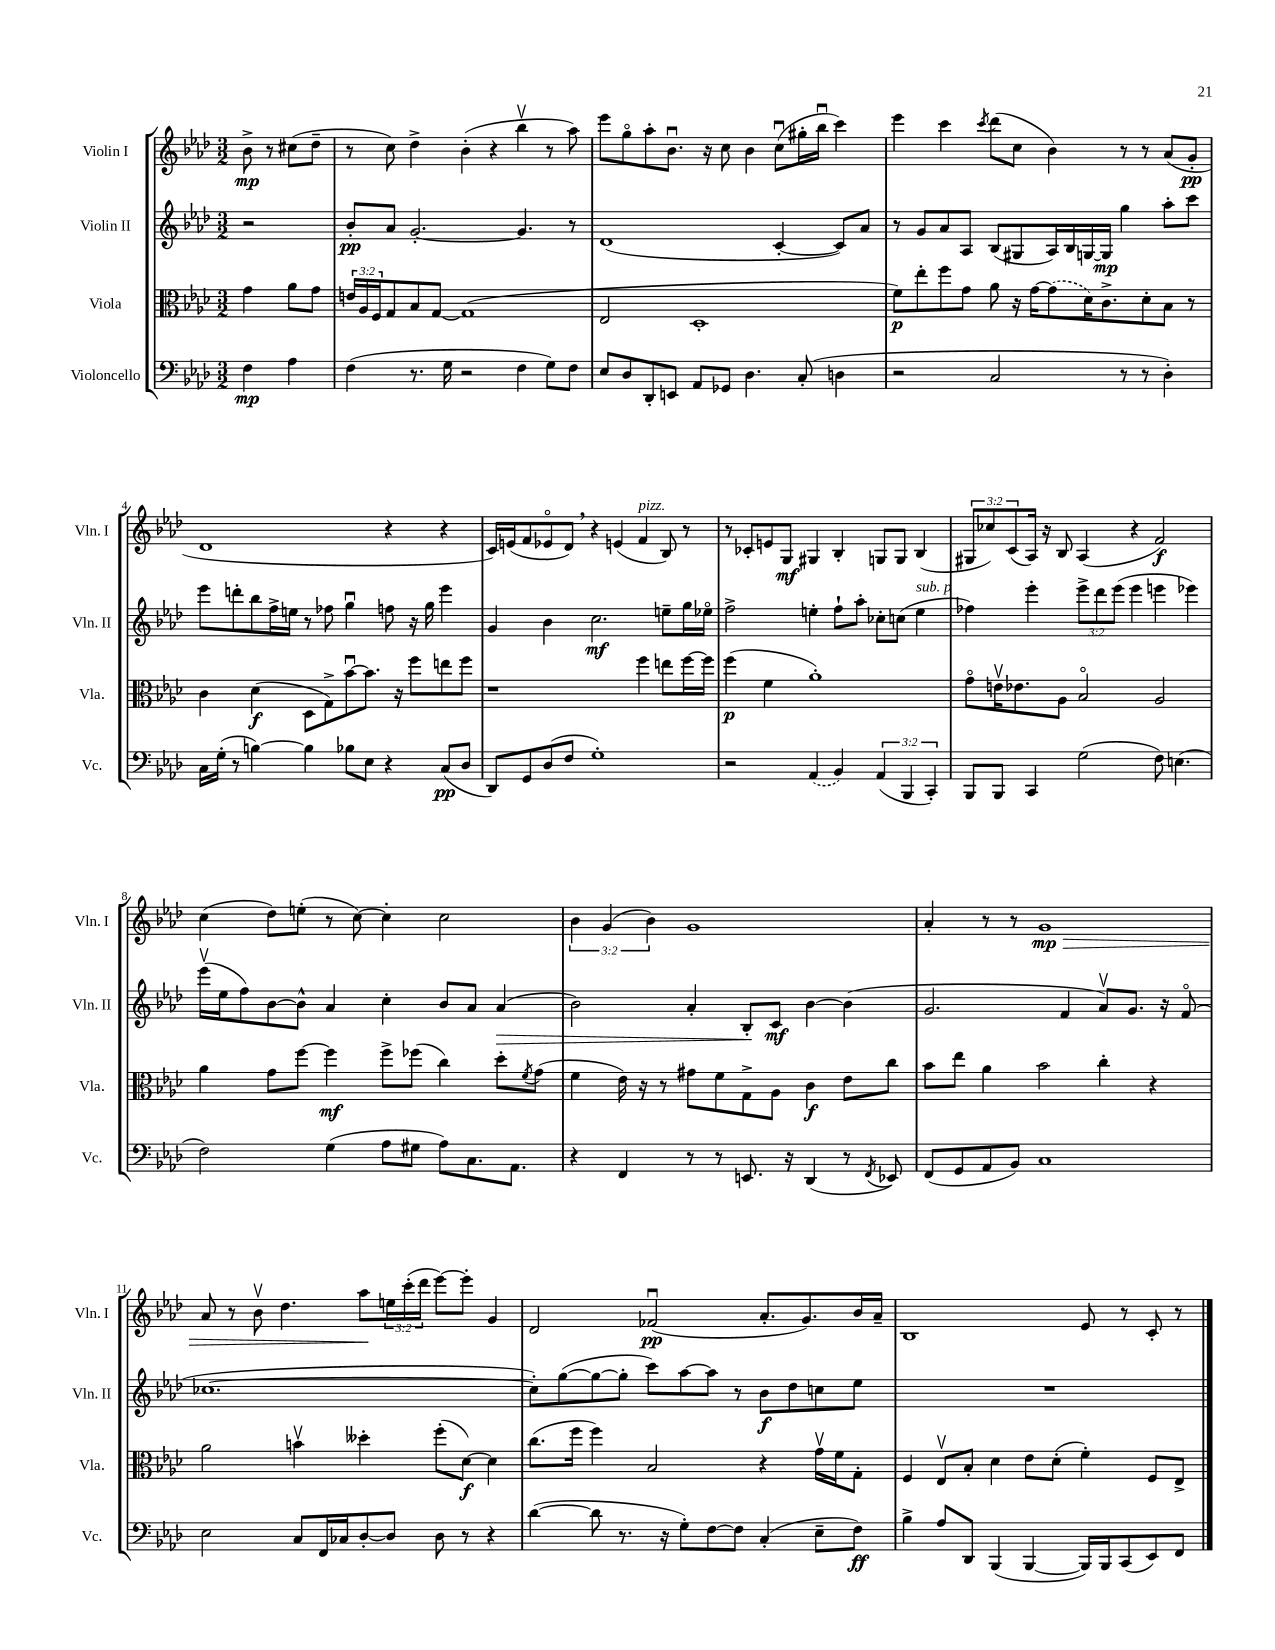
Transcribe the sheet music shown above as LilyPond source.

<<
\new StaffGroup <<
\new Staff = "s0" \with { instrumentName = "Violin I" shortInstrumentName = "Vln. I" } {
    \clef treble \key aes \major \numericTimeSignature \time 3/2 \override Staff.TupletNumber.text = #tuplet-number::calc-fraction-text \partial 2
    bes'8->\mp r8 cis''8( des''8-- |
    r8 c''8) des''4-> bes'4-.( r4 bes''4\upbow r8 aes''8) |
    ees'''8 g''8\flageolet aes''8-. bes'8.\downbow r16 c''8 bes'4 c''8\downbow( gis''16-. bes''16\downbow c'''4) |
    ees'''4 c'''4 \acciaccatura { c'''8 } des'''8( c''8 bes'4) r8 r8 aes'8( g'8-.\pp |
    des'1 r4 r4 |
    c'16) e'16( f'8 ees'8\flageolet des'8) \breathe r4 e'4( f'4^\markup { \italic "pizz." } bes8) r8 |
    r8 ces'8-. e'8 g8\mf gis4 bes4-. g8 g8 bes4( |
    \tuplet 3/2 { gis8 ces''8) c'8( } aes16) r16 bes8 aes4( r4 f'2\f) |
    c''4( des''8) e''8-.( r8 c''8~) c''4-. c''2 |
    \tuplet 3/2 { bes'4 g'4( bes'4) } g'1 |
    aes'4-. r8 r8 g'1\mp\> |
    aes'8 r8 bes'8\upbow des''4. aes''8\! \tuplet 3/2 { e''16 c'''16-.( des'''16 } ees'''8~) ees'''8-. g'4 |
    des'2 fes'2\downbow\pp( aes'8.-. g'8.) bes'16 aes'16-- |
    bes1 ees'8 r8 c'8-. r8 \bar "|." |
}
\new Staff = "s1" \with { instrumentName = "Violin II" shortInstrumentName = "Vln. II" } {
    \clef treble \key aes \major \numericTimeSignature \time 3/2 \override Staff.TupletNumber.text = #tuplet-number::calc-fraction-text \partial 2
    r2 |
    bes'8-.\pp aes'8 g'2.~-. g'4. r8 |
    des'1( c'4~-. c'8) aes'8 |
    r8 g'8 aes'8 aes8 bes8( gis8 aes16) bes16 g16~ g16\mp g''4 aes''8-. c'''8 |
    ees'''8 d'''8-. bes''8 f''16-> e''16 r8 fes''8 g''4\downbow f''8 r16 g''16 ees'''4 |
    g'4 bes'4 c''2.\mf e''8-- g''16 ees''16\flageolet |
    f''2-> e''4-. f''8-! aes''8-. ces''8-. c''8( e''4^\markup { \italic "sub. p" } |
    fes''4) ees'''4-. \tuplet 3/2 { ees'''8-> des'''8 ees'''8( } ees'''4 e'''4 ees'''4) |
    ees'''16\upbow( ees''16 f''8) bes'8~ bes'8-^ aes'4 c''4-. bes'8 aes'8 aes'4\>( |
    bes'2) aes'4-. bes8-.\! c'8\mf bes'4~ bes'4( |
    g'2. f'4 aes'8\upbow) g'8. r16 f'8\flageolet( |
    ces''1.~ |
    ces''8-.) g''8~( g''8~ g''8-. c'''8) aes''8~ aes''8 r8 bes'8\f des''8 c''8 ees''8 |
    R1. \bar "|." |
}
\new Staff = "s2" \with { instrumentName = "Viola" shortInstrumentName = "Vla." } {
    \clef alto \key aes \major \numericTimeSignature \time 3/2 \override Staff.TupletNumber.text = #tuplet-number::calc-fraction-text \partial 2
    g'4 aes'8 g'8 |
    \tuplet 3/2 { e'16 aes16 f16 } g8 bes8 g8~ g1( |
    ees2 des1-. |
    f'8\p) ees''8-. f''8 g'8 aes'8 r16 g'16~ \once \slurDashed g'8( des'16) c'8.-> des'8-. bes8 r8 |
    c'4 des'4\f( des8 g8->) bes'8~\downbow bes'8. r16 f''8 e''8 f''8 |
    r1 f''4 e''8 f''16~ f''16 |
    f''4\p( f'4 aes'1-.) |
    g'8\flageolet e'16\upbow ees'8. aes8 bes2\flageolet aes2 |
    aes'4 g'8 f''8~ f''4\mf f''8-> fes''8( c''4) des''8-. \acciaccatura { f'8 } g'8( |
    f'4 ees'16) r16 r8 gis'8 f'8 g8-> aes8 c'4\f ees'8 c''8 |
    bes'8 ees''8 aes'4 bes'2 c''4-. r4 |
    aes'2 b'4\upbow deses''4-. f''8-.( des'8~\f) des'4 |
    c''8.( f''16 f''4) bes2 r4 g'16\upbow f'16 g8-. |
    f4 ees8\upbow bes8-. des'4 ees'8 des'8-.( f'4-.) f8 ees8-> \bar "|." |
}
\new Staff = "s3" \with { instrumentName = "Violoncello" shortInstrumentName = "Vc." } {
    \clef bass \key aes \major \numericTimeSignature \time 3/2 \override Staff.TupletNumber.text = #tuplet-number::calc-fraction-text \partial 2
    f4\mp aes4 |
    f4( r8. g16 r2 f4 g8) f8 |
    ees8 des8 des,8-. e,8 aes,8 ges,8 des4. c8-.( d4 |
    r2 c2 r8 r8 des4-.) |
    c16 g16-.( r8 b4~) b4 bes8 ees8 r4 c8\pp( des8 |
    des,8) g,8 des8( f8 g1-.) |
    r2 \once \slurDashed aes,4( bes,4) \tuplet 3/2 { aes,4( bes,,4 c,4-.) } |
    bes,,8 bes,,8 c,4 g2( f8) e4.( |
    f2) g4( aes8 gis8 aes8) c8. aes,8. |
    r4 f,4 r8 r8 e,8. r16 des,4( r8 \acciaccatura { f,8 } ees,8) |
    f,8( g,8 aes,8 bes,8) c1 |
    ees2 c8 f,16 ces16 des8~-. des8 des8 r8 r4 |
    des'4~( des'8 r8. r16 g8-.) f8~ f8 c4-.( ees8-- f8\ff) |
    bes4-> aes8 des,8 bes,,4( bes,,4~ bes,,16) bes,,16 c,8( ees,8) f,8 \bar "|." |
}
>>
>>
